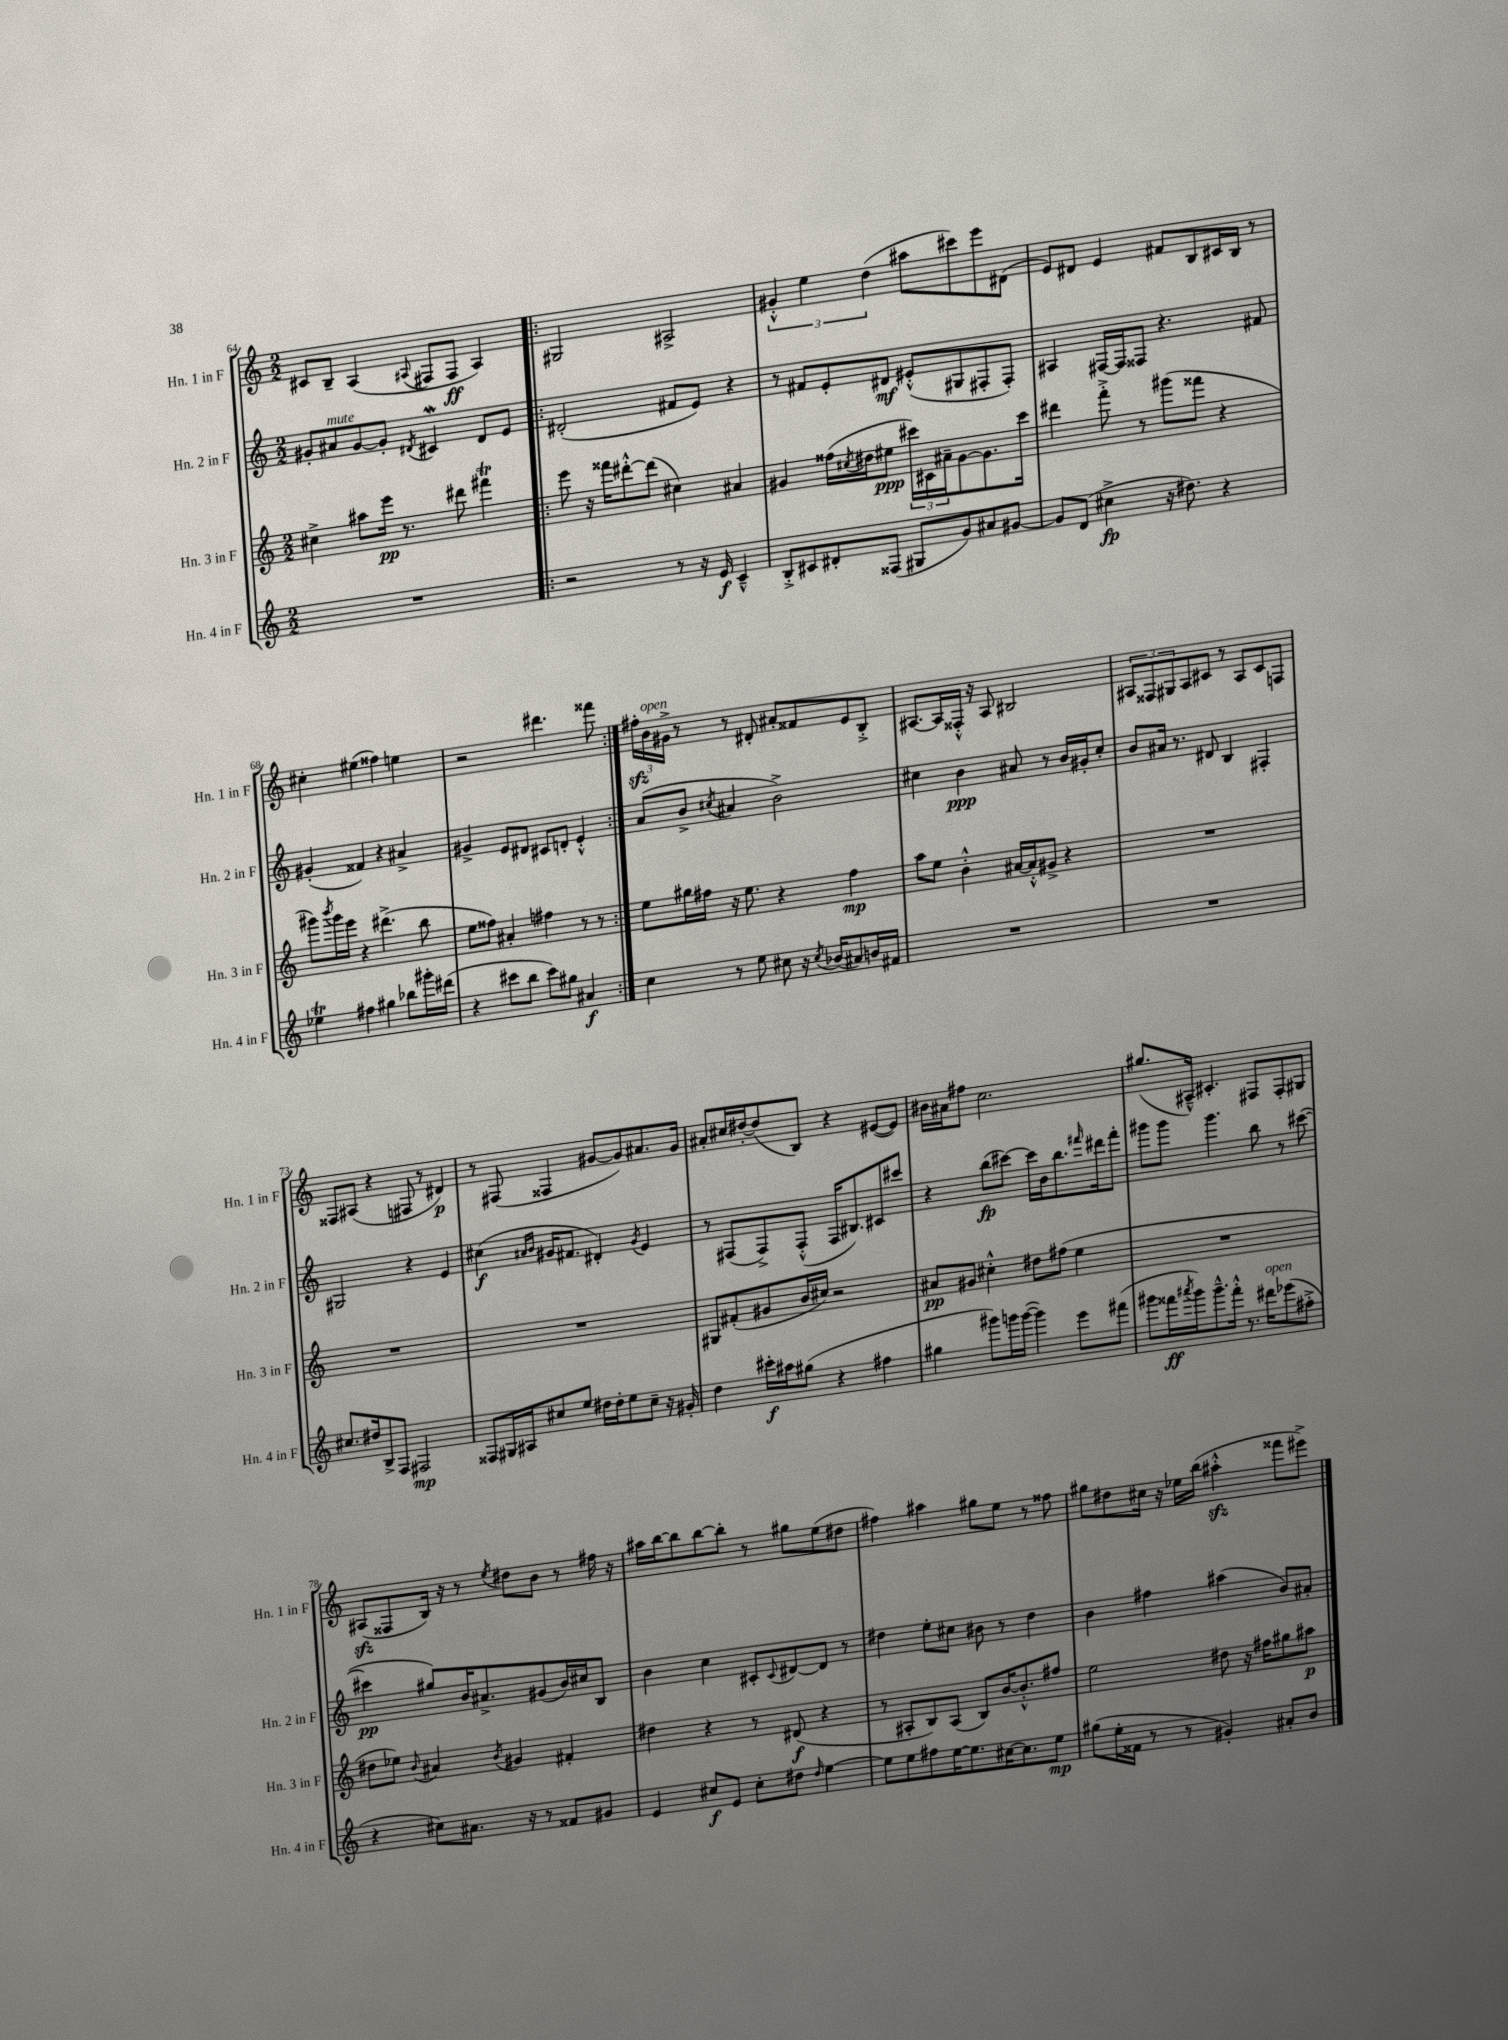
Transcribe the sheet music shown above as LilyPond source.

<<
\new StaffGroup <<
\new Staff = "s0" \with { instrumentName = "Hn. 1 in F" shortInstrumentName = "Hn. 1 in F" } {
    \clef treble \key c \major \numericTimeSignature \time 2/2
    cis'8 b8-- a4( \appoggiatura { ais8 } fis8 fis8\ff ais4) |
    \repeat volta 2 { gis2 ais2-> |
    \tuplet 3/2 { gis'4-.-^ e''4 d''4( } ais''8 cis'''8) e'''8 dis'8( |
    e'8) dis'8 e'4 fis'8 b8 cis'16 b16 r8 |
    cis''4-. eis''4( fisis''4) e''4 |
    r2 dis'''4. fisis'''8 | }
    \tuplet 3/2 { fis''16-.\sfz b'16^\markup { \italic "open" } gis'16-> } r8 r8 dis'8-. ais'8-. fisis'8 e'8 b8-.-> |
    ais8.~ ais16 fisis16-.-^ r16 ais8 bis2 |
    \tuplet 3/2 { ais8 fisis8 gis8 } ais8 cis'8 r8 ais8 cis'8 f8 |
    fisis8 ais8( r4 fis8 r8 dis'4\p) |
    r8 fis8( fisis4 gis'8~ gis'8) ais'8. gis'16 |
    ais'8-. cis''16 dis''16~-. dis''8( b8) r4 eis'8~( eis'8) |
    bis'16 ais'16 fis''8 c''2. |
    gis''8.( ais16---^) cis'4.-. fis8 fis8-. gis8 |
    ais8\sfz( fisis8 b16) r16 r8 \acciaccatura { e''8 } dis''8 b'8 r8 fis''16 r16 |
    ais''16 b''16~ b''8 b''8~ b''8-. r8 gis''8 e''8( dis''8 |
    fis''4) ais''4 gis''8 e''8 r8 fisis''8 |
    gis''8 dis''8 cis''16 r16 ees''16 b''16( ais''4-.-^\sfz fisis'''8 eis'''8->) \bar "|." |
}
\new Staff = "s1" \with { instrumentName = "Hn. 2 in F" shortInstrumentName = "Hn. 2 in F" } {
    \clef treble \key c \major \numericTimeSignature \time 2/2
    gis'8-. ais'8^\markup { \italic "mute" } gis'8~ gis'8-. \acciaccatura { dis'8 } cis'4\mordent dis'8 e'8 |
    \repeat volta 2 { dis'2-.( fis'8 e'8) r4 |
    r8 fis'8 e'8-. dis'8\mf eis'8-.-^( gis8 fis8-. fis8-.) |
    ais4 fis16~ fis16 fisis8 r4. fis'8 |
    gis'4-.( fisis'4) r4 ais'4-> |
    gis'4-> e'8 dis'8 cis'8 d'8-. e'4-.-^ | }
    a'8( b'8-> \acciaccatura { cis''8 } ais'4 b'2->) |
    cis''4 b'4\ppp ais'8 r8 b'16 gis'16-. cis''8-. |
    b'8 ais'16 r8. dis'8 b4 fis4-. |
    gis2 r4 e'4 |
    cis''4\f( \grace { ais'16 b'16 } gis'16 fis'8. dis'4-.) \acciaccatura { gis'8 } e'4 |
    r8 fis8( fis8->) fis8-.-^( fis16 bis8.) cis'8 cis'''8 |
    r4 b''8\fp( cis'''8~) cis'''16 b'16 b''8. \grace { fis'''16 } dis'''16 fis'''8-. |
    gis'''8 gis'''8 gis'''4. b''8 r8 cis'''8~( |
    cis'''4\pp gis''8) b'16 ais'8.-> gis'8( b'16) cis''16 b8 |
    b'4 c''4 cis'8-. \appoggiatura { cis'8 } dis'8~ dis'8 r8 |
    dis''4 e''8-. cis''8 bis'8 r8 dis''4 |
    b'4 fis''4 ais''4( b'8) ais'8-. \bar "|." |
}
\new Staff = "s2" \with { instrumentName = "Hn. 3 in F" shortInstrumentName = "Hn. 3 in F" } {
    \clef treble \key c \major \numericTimeSignature \time 2/2
    cis''4-> ais''8 e'''16\pp r8. dis'''8 fis'''4\trill |
    \repeat volta 2 { e'''8 r16 fisis'''16 dis'''8~-.-^ dis'''8( cis''4) ais'4 |
    gis'4 fisis''16( \acciaccatura { cis''8 } dis''16 eis''8\ppp \tuplet 3/2 { cis'''16) cis'16 ais'16-- } gis'8~ gis'8. cis'''16 |
    dis'''4 f'''8-.-> r8 gis'''8( fisis'''8 r4 |
    gis'''8) \acciaccatura { b'''8 } gis'''16 e'''16 r4 dis'''4.->( b''8 |
    e''8 fisis''8) ais'4-. fis''4 r8 r8 | }
    e''8 gis''16 fis''16 r16 e''8. r4 fis''4\mp |
    a''8 e''8 b'4-.-^ ais'16~ ais'16-.-^ gis'8-> r4 |
    R1 |
    R1 |
    R1 |
    gis8 fis'8-.( gis'8 b'16 cis''16) r2 |
    ais'8\pp gis'8 cis''4-.-^ dis''8 fis''8( e''4 |
    R1 |
    dis''8 ees''8) \appoggiatura { b'8 } ais'4 \acciaccatura { b'8 } gis'4 fis'4-. |
    dis''4 r4 r8 dis'8\f( r4 |
    r8 ais8-. b8) ais8( b8) b'16~ b'8.-.-^ fis''8 |
    e''2 dis''8 r16 fis''16 gis''8 ais''8\p \bar "|." |
}
\new Staff = "s3" \with { instrumentName = "Hn. 4 in F" shortInstrumentName = "Hn. 4 in F" } {
    \clef treble \key c \major \numericTimeSignature \time 2/2
    R1 |
    \repeat volta 2 { r2 r8 r16 e'16\f c'4---^ |
    b8-.-> cis'8 dis'8-. fisis8( gis8 g'8) ais'8 gis'8~ |
    gis'8 d'8( cis''4->\fp r16 dis''8.) r4 |
    ees''4\trill fis''4 gis''4 bes''8 gis'''16-. dis'''16( |
    r4 cis'''8 b''8 cis'''8) gis''8 ais'4\f | }
    c''4 r8 e''8 cis''8 r16 \acciaccatura { cis''8 } bes'16( ais'8) b'16 fis'16 |
    R1 |
    R1 |
    cis''8. dis''16 b8-> f8 fis2\mp |
    fisis8 gis16 ais16 cis''8 e''8 dis''16 dis''16-. e''8 cis''8-- r16 gis'16-. |
    d''4 cis'''16-.\f ais''16 gis''8( r4 fis''4 |
    gis''4 gis'''8) g'''16 g'''16~( g'''4) e'''8 fis'''8( |
    gis'''8 fisis'''16\ff \acciaccatura { ais'''8 } gis'''16) gis'''8.---^ fisis'''16-.-^ r8. dis'''16^\markup { \italic "open" } ees'''8( fis''8-.-> |
    r4 cis''8) ais'8. r16 r8 fisis'8 gis'8 |
    e'4 cis''8\f e'8 cis''8-. dis''8 \grace { dis''16 } e''4~ |
    e''8 e''8 fis''8 e''16~ e''8. cis''16~ cis''8. e''8\mp |
    gis''8( e''16-. fisis'16 r8 r8 gis'4-.) ais'8-. b'8 \bar "|." |
}
>>
>>
\layout { \context { \Score currentBarNumber = #64 } }
